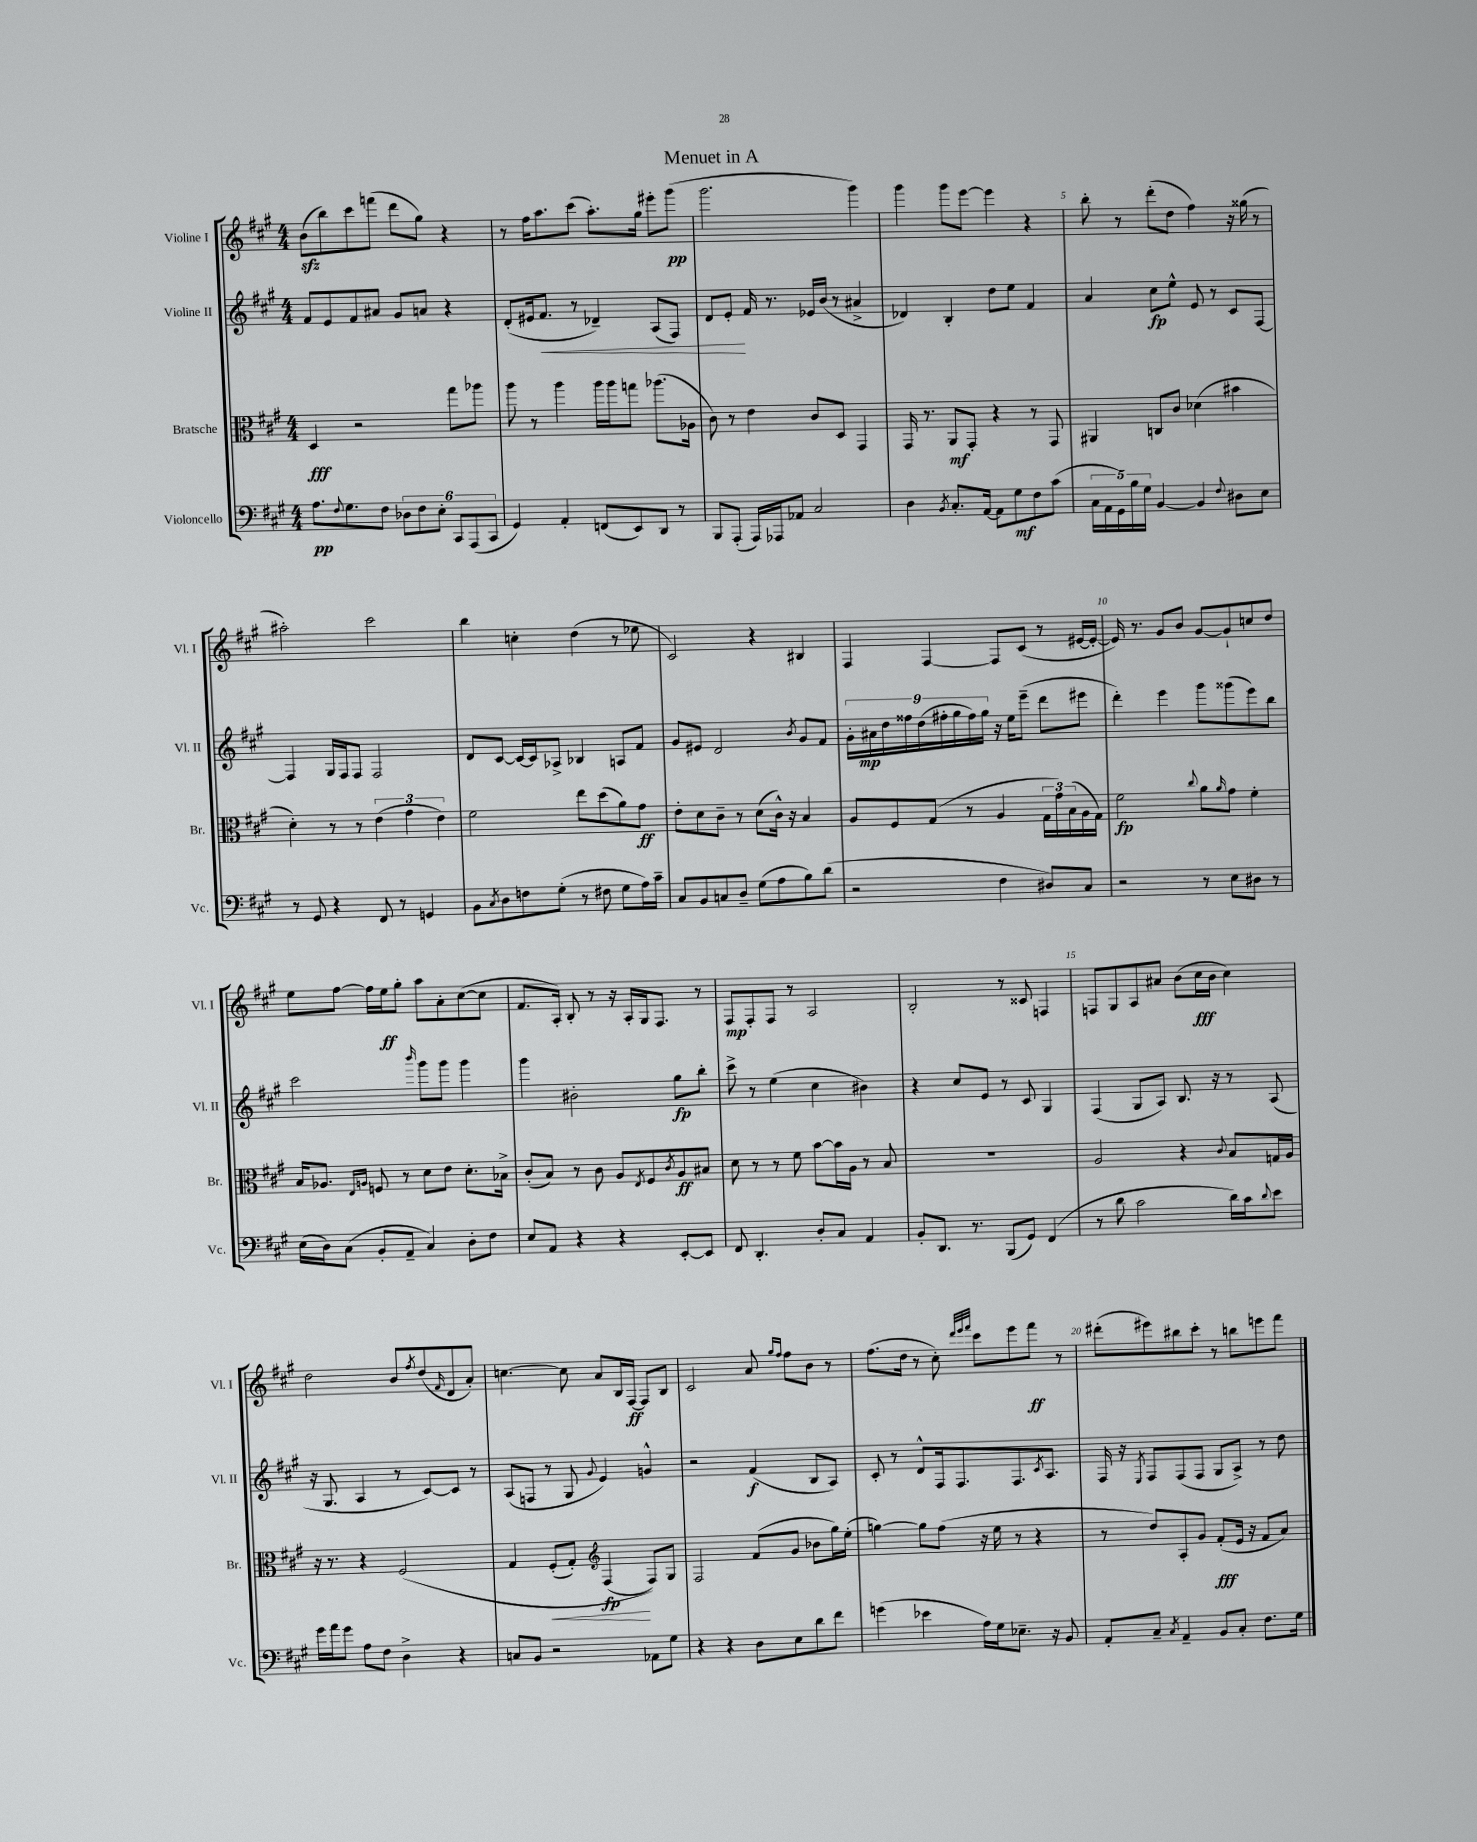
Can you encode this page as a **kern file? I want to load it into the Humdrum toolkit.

**kern	**dynam	**kern	**dynam	**kern	**dynam	**kern	**dynam
*part4	*part4	*part3	*part3	*part2	*part2	*part1	*part1
*staff4	*staff4	*staff3	*staff3	*staff2	*staff2	*staff1	*staff1
*I"Violoncello	*	*I"Bratsche	*	*I"Violine II	*	*I"Violine I	*
*I'Vc.	*	*I'Br.	*	*I'Vl. II	*	*I'Vl. I	*
*clefF4	*	*clefC3	*	*clefG2	*	*clefG2	*
*k[f#c#g#]	*	*k[f#c#g#]	*	*k[f#c#g#]	*	*k[f#c#g#]	*
*M4/4	*	*M4/4	*	*M4/4	*	*M4/4	*
=1	=1	=1	=1	=1	=1	=1	=1
8.A\L	pp	4D/	fff	8f#/L	.	(8bzz\L	.
.	.	.	.	8e/	.	8bb\)	.
8qqF#/	.	.	.	.	.	.	.
8.G#\	.	.	.	.	.	.	.
.	.	2r	.	8f#/	.	8ccc#\	.
8F#\J	.	.	.	8a#X/J	.	(8fffn\J	.
12D-X\L	.	.	.	8g#/L	.	8ddd\L	.
12F#\	.	.	.	.	.	.	.
.	.	.	.	8an/J	.	8gg#\J)	.
12E'\J	.	.	.	.	.	.	.
12CC#/L	.	8gg#\L	.	4r	.	4r	.
(12AAA/	.	.	.	.	.	.	.
.	.	8aa-X\J	.	.	.	.	.
12CC#/J	.	.	.	.	.	.	.
=2	=2	=2	=2	=2	=2	=2	=2
4GG#/)	.	8aa\	.	(8d'/L	.	8r	.
.	.	8r	.	16e#X/k	.	16ff#\KL	.
!	!	!	!	!	!LO:HP:b	!	!
.	.	.	.	8.f#/J	<	8.aa\	.
4AA'/	.	4aa\	.	.	.	.	.
.	.	.	.	8r	.	(8ccc#\J	.
(8FFn/L	.	16aa\LL	.	4d-X~/)	.	8.aa'\L)	.
.	.	16aa\J	.	.	.	.	.
8EE/)	.	8ggn\J	.	.	.	.	.
.	.	.	.	.	.	16gg#\Jk	.
8DD/J	.	(8.aa-X\L	.	(8A/L	.	8eee#X'\L	.
8r	.	.	.	8F#/J)	.	(8ggg#\J	pp
.	.	16A-X\Jk	.	.	.	.	.
=3	=3	=3	=3	=3	=3	=3	=3
8BBB/L	.	8c#\)	.	8d/L	.	2.ggg#\	.
(8AAA'/J	.	8r	.	8e'/J	.	.	.
16AAA/LL)	.	4e\	.	16f#/	[	.	.
16AAA-X/J	.	.	.	8.r	.	.	.
8AA-X/J	.	.	.	.	.	.	.
2C#/	.	8c#/L	.	16e-X/LL	.	.	.
.	.	.	.	(16b/JJ	.	.	.
.	.	8D/J	.	8r	.	.	.
.	.	4GG#/	.	4a#X^/	.	4ggg#\)	.
=4	=4	=4	=4	=4	=4	=4	=4
4D\	.	16GG#/	.	4d-X/)	.	4ggg#\	.
.	.	8.r	.	.	.	.	.
8qBB/	.	.	.	.	.	.	.
8.C#'/L	.	8AA/L	mf	4B'/	.	8ggg#\L	.
.	.	8GG#'/J	.	.	.	[8eee\J	.
[16AA/Jk	.	.	.	.	.	.	.
8AA\L]	.	4r	.	8dd\L	.	4eee\]	.
8G#\	mf	.	.	8ee\J	.	.	.
8F#\	.	8r	.	4f#/	.	4r	.
(8c#\J	.	8GG#/	.	.	.	.	.
=5	=5	=5	=5	=5	=5	=5	=5
20C#\LL	.	4AA#X/	.	4a/	.	8bb'\	.
20AA\	.	.	.	.	.	.	.
20GG#\)	.	.	.	.	.	.	.
.	.	.	.	.	.	8r	.
20B\	.	.	.	.	.	.	.
20G#\JJ	.	.	.	.	.	.	.
[4BB/	.	8Cn/L	.	8cc#\L	fp	(8ddd'\L	.
.	.	8c#/J	.	8ee^^\J	.	8dd\J	.
4BB/]	.	(4d-X\	.	8e/	.	4ff#\)	.
.	.	.	.	8r	.	.	.
8qqF#/	.	.	.	.	.	.	.
8D#X\L	.	4b#X\	.	8c#/L	.	16r	.
.	.	.	.	.	.	(16gg##X\	.
8E\J	.	.	.	[8F#/J	.	8r	.
!!LO:LB:g=z
=6	=6	=6	=6	=6	=6	=6	=6
8r	.	4d'\)	.	4F#/]	.	2aa#X'\)	.
8GG#/	.	.	.	.	.	.	.
4r	.	8r	.	16G#/LL	.	.	.
.	.	.	.	16F#/J	.	.	.
.	.	8r	.	8F#/J	.	.	.
8FF#/	.	(6e\	.	2F#/	.	2ccc#\	.
8r	.	.	.	.	.	.	.
.	.	6g#\	.	.	.	.	.
4GGn/	.	.	.	.	.	.	.
.	.	6e\)	.	.	.	.	.
=7	=7	=7	=7	=7	=7	=7	=7
8BB\L	.	2f#\	.	8d/L	.	4bb\	.
8qC#/	.	.	.	.	.	.	.
8D\	.	.	.	[8c#/J	.	.	.
8Fn\	.	.	.	16c#/LL_	.	4ccn'\	.
.	.	.	.	16c#/J]	.	.	.
(8G#'\J	.	.	.	8A-X^/J	.	.	.
8r	.	8ee\L	.	4B-X/	.	(4dd\	.
8F#X\	.	(8dd\	.	.	.	.	.
8G#\L	.	8a\)	.	8An/L	.	8r	.
16A\L)	.	8g#\J	ff	8f#/J	.	8ee-X\	.
16c#~\JJ	.	.	.	.	.	.	.
=8	=8	=8	=8	=8	=8	=8	=8
8C#/L	.	8e'\L	.	8g#/L	.	2c#/)	.
8BB/	.	8d\	.	8e#X/J	.	.	.
8Cn/	.	8c#~\J	.	2d/	.	.	.
8D~/J	.	8r	.	.	.	.	.
(8G#\L	.	(8d\L	.	.	.	4r	.
8A\	.	16c#^^\Jk)	.	.	.	.	.
.	.	16r	.	.	.	.	.
.	.	.	.	8qb/	.	.	.
8B\)	.	4B/	.	8g#/L	.	4B#X/	.
(8d\J	.	.	.	8f#/J	.	.	.
=9	=9	=9	=9	=9	=9	=9	=9
2r	.	8A/L	.	18g#'\LL	.	4F#/	.
.	.	.	.	18a#X\	mp	.	.
.	.	.	.	18dd\	.	.	.
.	.	8F#/	.	.	.	.	.
.	.	.	.	18ff##X\	.	.	.
.	.	.	.	(18dd\	.	.	.
.	.	(8G#/J	.	.	.	[4F#/	.
.	.	.	.	18ff#X'\	.	.	.
.	.	.	.	18gg#\	.	.	.
.	.	8r	.	.	.	.	.
.	.	.	.	18ff#\)	.	.	.
.	.	.	.	18gg#\JJ	.	.	.
4F#\	.	4A/	.	16r	.	8F#/L]	.
.	.	.	.	16ee\KL	.	.	.
.	.	.	.	(8eee~\J	.	(8c#/J	.
8D#X/L)	.	24G#\LL	.	8ddd\L	.	8r	.
.	.	24g#\)	.	.	.	.	.
.	.	(24B\	.	.	.	.	.
8C#/J	.	16A\	.	8eee#X\J	.	[16e#X/LL	.
.	.	16G#\JJ)	.	.	.	16e#'/JJ_	.
=10	=10	=10	=10	=10	=10	=10	=10
2r	.	2f#\	fp	4ddd'\)	.	16e#/])	.
.	.	.	.	.	.	8.r	.
.	.	.	.	4eee\	.	8g#/L	.
.	.	.	.	.	.	8b/J	.
.	.	8qqcc#/	.	.	.	.	.
8r	.	8a\L	.	8ggg#\L	.	[8g#/L	.
.	.	16qqa/	.	.	.	.	.
8E\L	.	8g#\J	.	(8ggg##X\	.	8g#`/]	.
8D#X\J	.	4f#'\	.	8eee\)	.	8ccn/	.
8r	.	.	.	8bb\J	.	8dd/J	.
!!LO:LB:g=z
=11	=11	=11	=11	=11	=11	=11	=11
(16E\LL	.	16B/KL	.	2ccc#\	.	8ee\L	.
16D\J)	.	8.A-X/J	.	.	.	.	.
(8C#\J	.	.	.	.	.	[8ff#\J	.
.	.	16qqE/LL	.	.	.	.	.
.	.	16qqAn/JJ	.	.	.	.	.
8BB'/L	.	8Fn/	.	.	.	16ff#\LL]	.
.	.	.	.	.	.	16ee\J	ff
8AA~/J	.	8r	.	.	.	8gg#'\J	.
.	.	.	.	16qqbbb/	.	.	.
4C#/)	.	8d\L	.	8ggg#\L	.	8aa\L	.
.	.	8e\J	.	8ggg#\J	.	8a'\	.
8D'\L	.	8.d'\L	.	4ggg#\	.	([8cc#\	.
8F#\J	.	.	.	.	.	8cc#\J]	.
.	.	16B-X^\Jk	.	.	.	.	.
=12	=12	=12	=12	=12	=12	=12	=12
8E/L	.	(8c#'/L	.	4ggg#\	.	8.f#/L	.
8AA/J	.	8B/J)	.	.	.	.	.
.	.	.	.	.	.	16A'/Jk)	.
4r	.	8r	.	2b#X'\	.	8B'/	.
.	.	8c#\	.	.	.	8r	.
4r	.	8A/L	.	.	.	16r	.
.	.	.	.	.	.	16A'/LL	.
.	.	8qE/	.	.	.	.	.
.	.	8F#/	.	.	.	16G#/J	.
.	.	.	.	.	.	8.F#/J	.
.	.	8qc#/	.	.	.	.	.
[8EE'/L	.	8A/	ff	8gg#\L	fp	.	.
8EE/J]	.	8B#X/J	.	8bb'\J	.	8r	.
=13	=13	=13	=13	=13	=13	=13	=13
8FF#/	.	8d\	.	8ccc#^\	.	8F#/L	mp
4.DD'/	.	8r	.	8r	.	8F#'/	.
.	.	8r	.	(4ee\	.	8F#/J	.
.	.	8f#\	.	.	.	8r	.
8D'/L	.	[8b\L	.	4cc#\	.	2A/	.
8C#/J	.	16b\L]	.	.	.	.	.
.	.	16A\JJ	.	.	.	.	.
4AA/	.	8r	.	4b#X\)	.	.	.
.	.	8B/	.	.	.	.	.
=14	=14	=14	=14	=14	=14	=14	=14
8BB'/L	.	1r	.	4r	.	2B'/	.
8.DD/J	.	.	.	.	.	.	.
.	.	.	.	8cc#/L	.	.	.
8.r	.	.	.	.	.	.	.
.	.	.	.	8e/J	.	.	.
(8BBB/L	.	.	.	8r	.	8r	.
8GG#/J)	.	.	.	8c#/	.	8c##X/	.
(4FF#/	.	.	.	4G#/	.	4Fn/	.
=15	=15	=15	=15	=15	=15	=15	=15
8r	.	2A/	.	(4F#/	.	8Fn/L	.
8d\	.	.	.	.	.	8G#/	.
2c#\	.	.	.	8G#/L	.	8A/	.
.	.	.	.	8A/J)	.	8a#X/J	.
.	.	4r	.	8.B/	.	(8b\L	.
.	.	.	.	.	.	16cc#\L	fff
.	.	.	.	16r	.	16b\JJ	.
.	.	8qqc#/	.	.	.	.	.
16d\LL)	.	8B/L	.	8r	.	4cc#\)	.
16c#\J	.	.	.	.	.	.	.
8qqd/	.	.	.	.	.	.	.
8e\J	.	16Gn/L	.	(8A/	.	.	.
.	.	16A/JJ	.	.	.	.	.
!!LO:LB:g=z
=16	=16	=16	=16	=16	=16	=16	=16
16g#\LL	.	16r	.	16r	.	2dd\	.
16a\J	.	8.r	.	8.G#/	.	.	.
8g#\J	.	.	.	.	.	.	.
8A\L	.	4r	.	4A/	.	.	.
8F#\J	.	.	.	.	.	.	.
4D^\	.	(2F#/	.	8r	.	8b/L	.
.	.	.	.	.	.	8qff#/	.
.	.	.	.	[8c#/L)	.	(8dd/	.
.	.	.	.	.	.	16qqf#/	.
4r	.	.	.	8c#/J]	.	8d/	.
.	.	.	.	8r	.	8a'/J)	.
=17	=17	=17	=17	=17	=17	=17	=17
8Cn/L	.	4G#/	.	(8A/L	.	[4.ccn\	.
8BB/J	.	.	.	8Fn/J	.	.	.
!	!	!	!LO:HP:b	!	!	!	!
2r	.	(8F#'/L	<	8r	.	.	.
.	.	8G#'/J)	.	8G#/	.	8cc\]	.
*	*	*clefG2	*	*	*	*	*
.	.	.	.	8qqg#/	.	.	.
.	.	(4F#/	fp	4e/)	.	8a/L	.
.	.	.	.	.	.	16B/L	.
.	.	.	.	.	.	[16F#/JJ	ff
8AA-X\L	.	8F#/L))	[	4gn^^/	.	8F#/L]	.
8G#\J	.	8G#/J	.	.	.	8B/J	.
=18	=18	=18	=18	=18	=18	=18	=18
4r	.	2F#/	.	2r	.	2c#/	.
4r	.	.	.	.	.	.	.
8D\L	.	(8f#/L	.	(4f#/	f	8a/	.
.	.	.	.	.	.	16qqgg#/LL	.
.	.	.	.	.	.	16qqff#/JJ	.
8E\	.	8g#/J	.	.	.	8ff#\L	.
8d\	.	8b-X\L	.	8B/L	.	8b\J	.
8f#\J	.	16gg#\L)	.	8A/J)	.	8r	.
.	.	(16ee'\JJ	.	.	.	.	.
=19	=19	=19	=19	=19	=19	=19	=19
(4gn\	.	[4ggn\)	.	8c#'/	.	(8.ff#\L	.
.	.	.	.	8r	.	.	.
.	.	.	.	.	.	16dd\Jk	.
4e-X\	.	8gg\L]	.	8d^^/L	.	8r	.
.	.	(8ff#\J	.	16F#/k	.	8cc#'\)	.
.	.	.	.	8.F#/	.	.	.
.	.	.	.	.	.	32qqddd/LLL	.
.	.	.	.	.	.	32qqeee/	.
.	.	.	.	.	.	32qqfff#/JJJ	.
16A\LL)	.	16r	.	.	.	8ccc#\L	.
16G#\J	.	16ee\	.	.	.	.	.
8.E-X~\J	.	8r	.	8.F#/	.	8eee\	.
.	.	4r	.	.	.	8fff#\J	ff
.	.	.	.	8qc#/	.	.	.
16r	.	.	.	8.A/J	.	.	.
8BB/	.	.	.	.	.	8r	.
=20	=20	=20	=20	=20	=20	=20	=20
8AA'/L	.	8r	.	16F#/	.	(8ddd#X'\L	.
.	.	.	.	16r	.	.	.
.	.	.	.	8qE/	.	.	.
8C#~/J	.	8dd/L)	.	8F#/L	.	8eee#X\)	.
8qC#/	.	.	.	.	.	.	.
4AA~/	.	8A'/	.	(8F#/	.	8bb#X\	.
.	.	8g#/J	.	8F#/J	.	8ccc#'\J	.
8BB/L	.	(8f#'/L	fff	8G#/L	.	8r	.
8C#'/J	.	16e/Jk	.	8A^/J)	.	8bbn\L	.
.	.	16r	.	.	.	.	.
8.F#\L	.	8f#/L	.	8r	.	8eeen\	.
.	.	8a/J)	.	8dd\	.	8fff#\J	.
16G#\Jk	.	.	.	.	.	.	.
==	==	==	==	==	==	==	==
*-	*-	*-	*-	*-	*-	*-	*-
